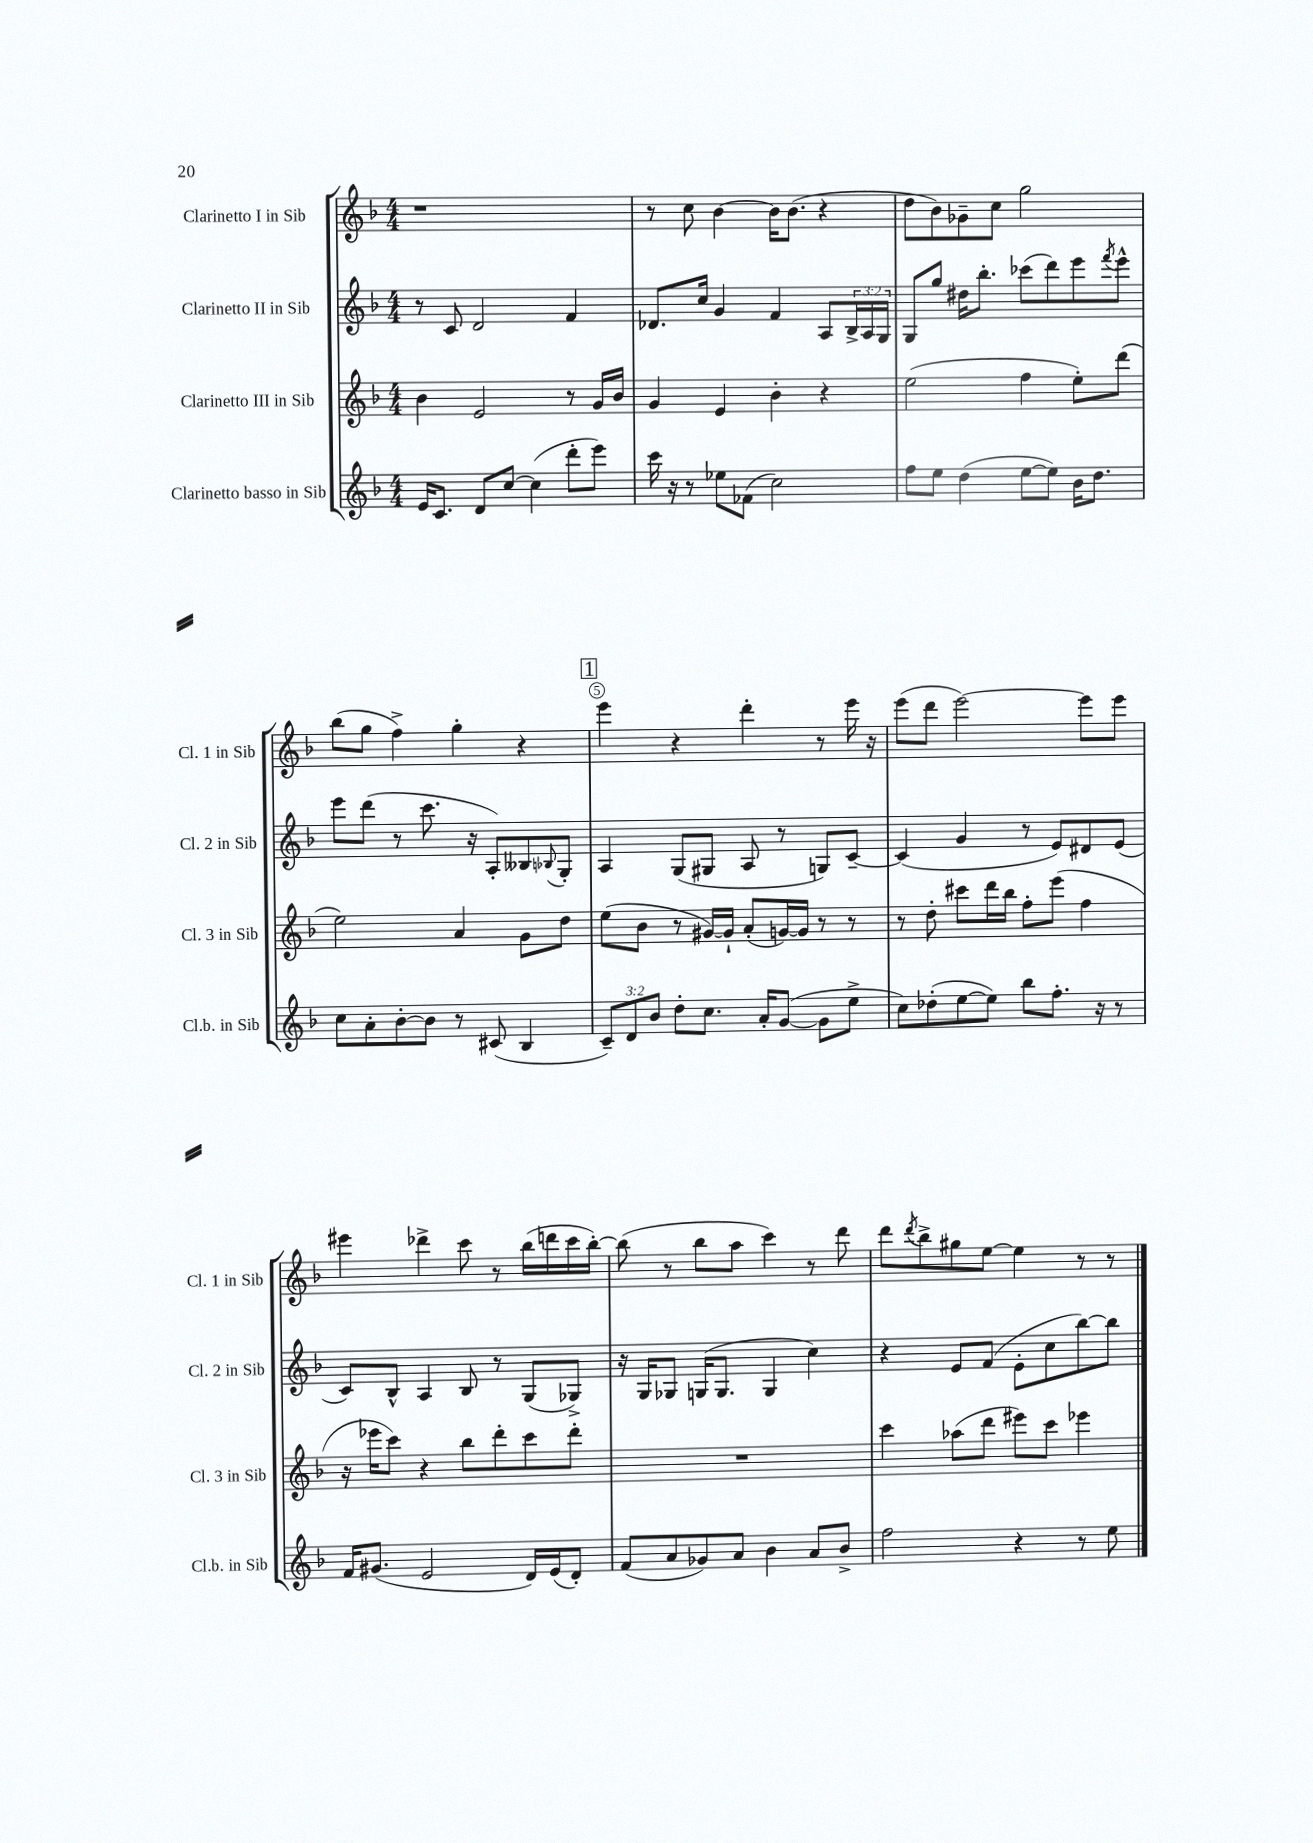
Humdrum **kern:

**kern	**kern	**kern	**kern
*staff4	*staff3	*staff2	*staff1
*clefG2	*clefG2	*clefG2	*clefG2
*k[b-]	*k[b-]	*k[b-]	*k[b-]
*M4/4	*M4/4	*M4/4	*M4/4
16e/LK	4b-\	8r	1r
8.c/J	.	.	.
.	.	8c/	.
8d/L	2e/	2d/	.
[8cc/J	.	.	.
(4cc\]	.	.	.
8ddd'\L	8r	4f/	.
8eee\J)	16g/LL	.	.
.	16b-/JJ	.	.
=	=	=	=
16ccc\	4g/	8.d-/L	8r
16r	.	.	.
8r	.	.	8cc\
.	.	16cc/Jk	.
8ee-\L	4e/	4g/	[4b-\
(8f-\J	.	.	.
2cc\)	4b-'\	4f/	16b-\]LK
.	.	.	(8.b-\J
.	4r	8A/L	4r
.	.	24B-^/L	.
.	.	24A/	.
.	.	24G/JJ	.
=	=	=	=
8ff\L	(2ee\	8G/L	8dd\L
8ee\J	.	8gg/J	8b-\)
(4dd\	.	16dd#\LK	8g-~\
.	.	8.bb-'\J	.
.	.	.	8cc\J
[8ee\L	4ff\	(8ccc-\L	2gg\
8ee\]J)	.	8ddd\)	.
16b-\LK	8ee'\L)	8eee\	.
8.dd\J	.	.	.
.	.	8qfff/	.
.	(8ddd\J	8eee^^\J	.
=	=	=	=
8cc\L	2ee\)	8eee\L	(8bb-\L
8a'\	.	(8ddd\J	8gg\J
[8b-'\	.	8r	4ff^\)
8b-\]J	.	8.ccc\	.
8r	4a/	.	4gg'\
.	.	16r	.
(8c#/	.	8A'/L)	.
4B-/	8g\L	8B--/	4r
.	.	8qqB-/	.
.	8dd\J	8G'/J	.
=	=	=	=
12c~/L)	(8ee\L	4A/	4eee\
12d/	.	.	.
.	8b-\J	.	.
12b-/J	.	.	.
8dd'\L	8r	(8G/L	4r
8.cc\J	[16g#/LL)	8G#/J	.
.	16g#`/]JJ	.	.
.	(8a'/L	8A/	4ddd'\
16a'/LK	.	.	.
([8g/J	[16g/L)	8r	.
.	16g/]JJ	.	.
8g\]L	8r	8G/L)	8r
8ee^\J	8r	[8c~/J	16eee\
.	.	.	16r
=	=	=	=
8cc\L)	8r	(4c/]	(8eee\L
(8dd-'\	8dd'\	.	8ddd\J
[8ee\	8ccc#\L	4g/	[2eee\)
8ee\]J)	16ddd\L	.	.
.	16bb-\JJ	.	.
8bb-\L	8ff'\L	8r	.
8.ff'\J	(8eee\J	8e/L)	.
.	4ff\	8d#/	8eee\]L
16r	.	.	.
8r	.	(8e/J	8eee\J
=	=	=	=
16f/LK	16r	8c/L)	4eee#\
(8.g#/J	16eee-\LK	.	.
.	8ccc\J)	8B-^^/J	.
2e/	4r	4A/	4ddd-^\
.	8bb-\L	8B-/	8ccc\
.	8ddd'\	8r	8r
16d/LL)	8ccc\	(8G/L	(16bb-\LL
(16e/J	.	.	16ddd\
8d'/J)	8ddd'\J	8G-^/J)	16ccc\
.	.	.	[16bb-'\JJ)
=	=	=	=
(8f/L	1r	16r	(8bb-\]
.	.	16G/LK	.
8a/	.	8G-/J	8r
8g-/)	.	(16G/LK	8bb-\L
.	.	8.G/J	.
8a/J	.	.	8aa\J
4b-\	.	4G/	4ccc\)
8a/L	.	4cc\)	8r
8b-^/J	.	.	8ddd\
=	=	=	=
2ff\	4ccc\	4r	8ddd\L
.	.	.	8qddd/
.	.	.	8bb-^\
.	(8aa-\L	8e/L	8gg#\
.	8ddd\J	(8f/J	[8ee\J
4r	8eee#\L)	8e'\L	4ee\]
.	8ccc\J	8cc\	.
8r	4eee-\	[8bb-\)	8r
8ee\	.	8bb-\]J	8r
==	==	==	==
*-	*-	*-	*-
